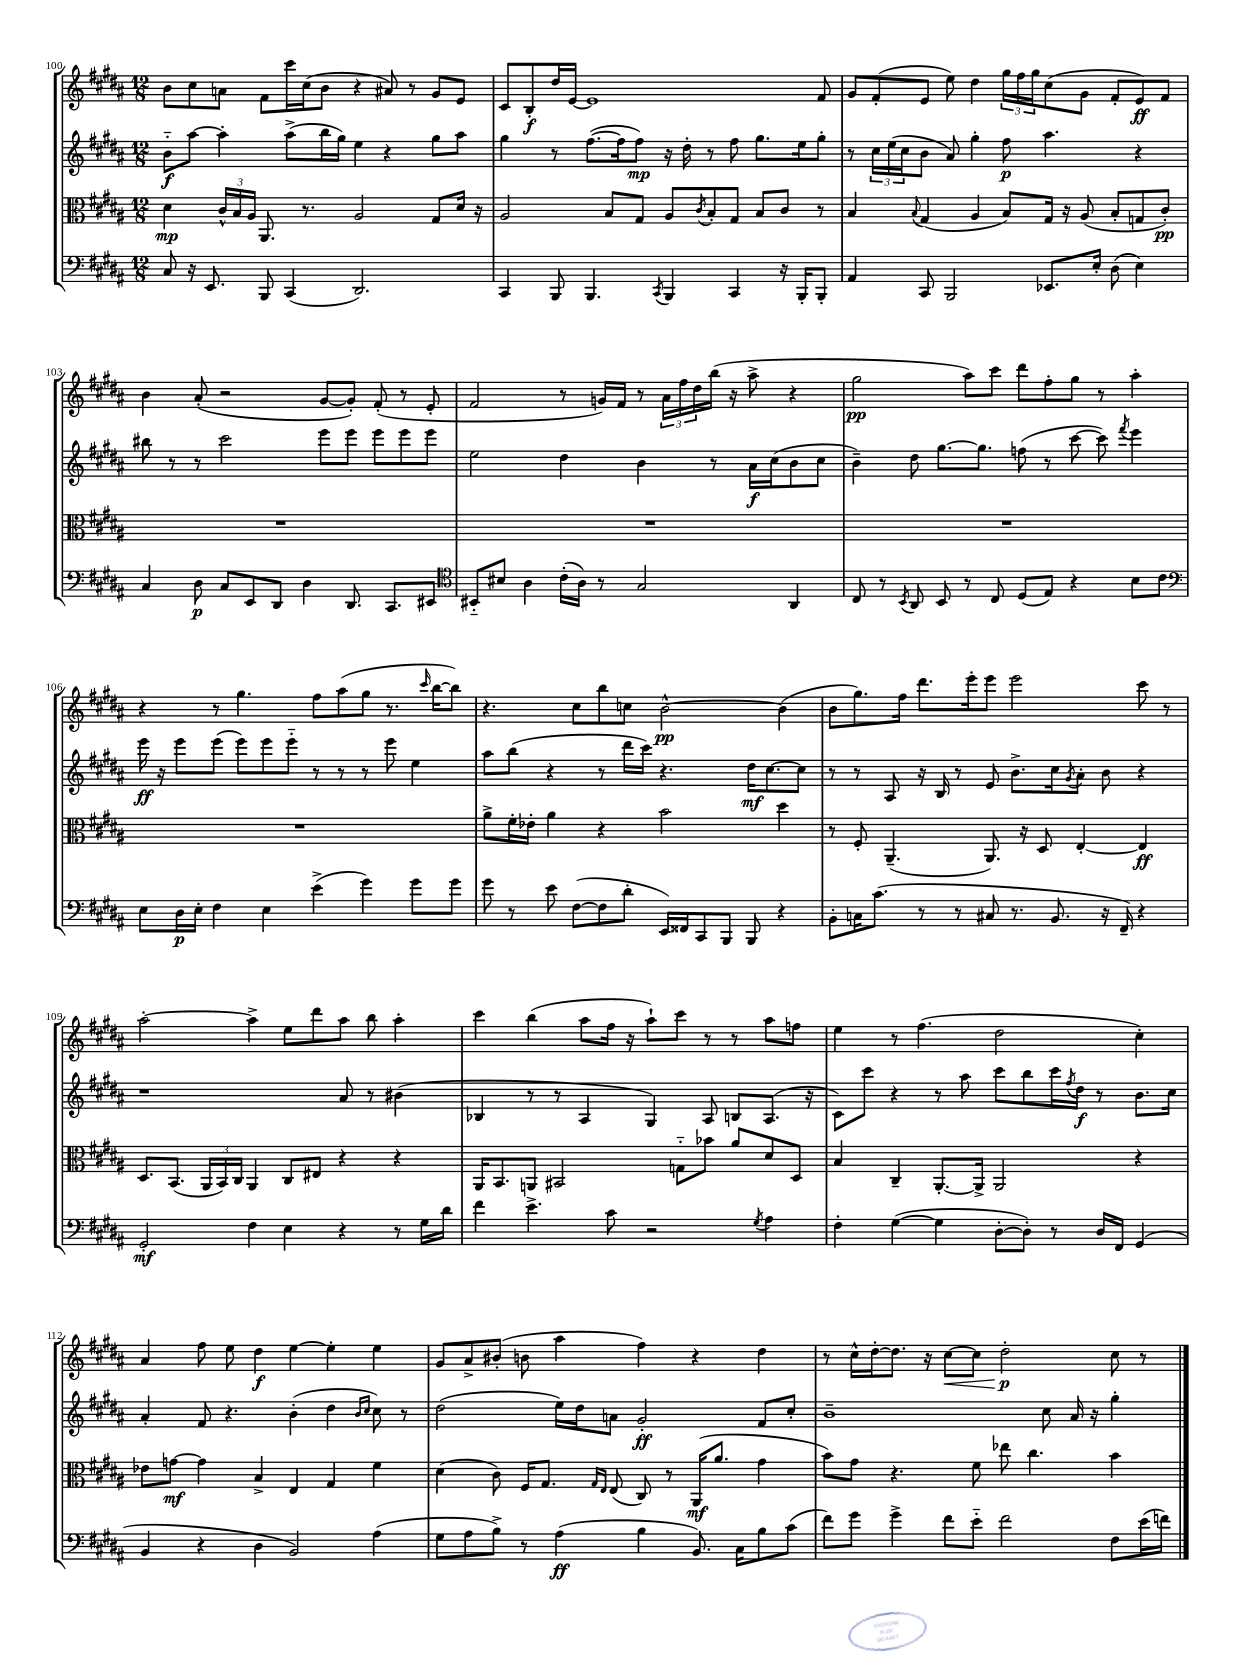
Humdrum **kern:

**kern	**kern	**kern	**kern
*staff4	*staff3	*staff2	*staff1
*clefF4	*clefC3	*clefG2	*clefG2
*k[f#c#g#d#a#]	*k[f#c#g#d#a#]	*k[f#c#g#d#a#]	*k[f#c#g#d#a#]
*M12/8	*M12/8	*M12/8	*M12/8
8C#/	4d#\	8b'~\L	8b\L
16r	.	[8aa#\J	8cc#\
8.EE/	.	.	.
.	24c#^^/LL	4aa#'\]	8a\J
.	24B/	.	.
.	24A#/JJ	.	.
8BBB/	8.AA#/	.	8f#\L
(4CC#/	.	(8aa#^\L	16ccc#\L
.	8.r	.	(16cc#\J
.	.	16bb\L	8b\J
.	.	16gg#\JJ)	.
2.DD#/)	2A#/	4ee\	4r
.	.	4r	8a#/)
.	.	.	8r
.	8G#/L	8gg#\L	8g#/L
.	16d#/Jk	8aa#\J	8e/J
.	16r	.	.
=	=	=	=
4CC#/	2A#/	4gg#\	8c#/L
.	.	.	8B'/
8BBB/	.	8r	16dd#/L
.	.	.	[16e/JJ
4.BBB/	.	([8.ff#\L	1e]
.	8B/L	.	.
.	.	16ff#\]k	.
.	8G#/J	8ff#\J)	.
8qCC#/	.	.	.
4BBB/	8A#/L	16r	.
.	.	16dd#'\	.
.	8qc#/	.	.
.	8B'/	8r	.
4CC#/	8G#/J	8ff#\	.
.	8B/L	8.gg#\L	.
16r	8c#/J	.	.
16BBB'/LK	.	16ee\k	.
8BBB'/J	8r	8gg#'\J	8f#/
=	=	=	=
4AA#/	4B/	8r	8g#/L
.	.	24cc#\LL	(8f#'/
.	.	(24ee\	.
.	.	24cc#\J	.
.	8qqB/	.	.
8CC#/	(4G#/	8b\J	8e/J
2BBB/	.	8a#/)	8ee\)
.	4A#/	4gg#'\	4dd#\
.	8B/L)	8ff#\	24gg#\LL
.	.	.	24ff#\
.	.	.	24gg#\J
8.EE-/L	16G#/Jk	4.aa#\	(8cc#\
.	16r	.	.
.	(8A#/	.	8g#\J
16E'/Jk	.	.	.
(8D#\	8B'/L	.	8f#'/L
4E\)	8G/	4r	8e/)
.	8c#'/J)	.	8f#/J
=	=	=	=
4C#/	1.r	8bb#\	4b\
.	.	8r	.
8D#\	.	8r	(8a#'/
8C#/L	.	2ccc#\	2r
8EE/	.	.	.
8DD#/J	.	.	.
4D#\	.	.	.
.	.	8eee\L	[8g#/L
8.DD#/	.	8eee\J	8g#'/]J)
.	.	8eee\L	(8f#'/
8.CC#/L	.	.	.
.	.	8eee\	8r
8EE#/J	.	8eee\J	8e'/
=	=	=	=
*clefC4	*	*	*
8BB#'~/L	1.r	2ee\	2f#/
8B#/J	.	.	.
4A#\	.	.	.
(16c#'\LL	.	4dd#\	8r
16A#\JJ)	.	.	.
8r	.	.	16g/LL)
.	.	.	16f#/JJ
2G#/	.	4b\	8r
.	.	.	24a#\LL
.	.	.	24ff#\
.	.	.	24dd#\
.	.	8r	(16bb\JJ
.	.	.	16r
.	.	16a#\LL	8aa#^\
.	.	(16cc#\J	.
4AA#/	.	8b\	4r
.	.	8cc#\J	.
=	=	=	=
8C#/	1.r	4b~\)	2gg#\
8r	.	.	.
8qBB/	.	.	.
8AA#/	.	8dd#\	.
8BB/	.	[8.gg#\L	.
8r	.	.	8aa#\L)
.	.	8.gg#\]J	.
8C#/	.	.	8ccc#\J
(8D#/L	.	(8ff\	8ddd#\L
8E/J)	.	8r	8ff#'\
4r	.	[8ccc#\	8gg#\J
.	.	8ccc#\])	8r
.	.	8qfff#/	.
8B\L	.	4eee\	4aa#'\
8c#\J	.	.	.
=	=	=	=
*clefF4	*	*	*
8E\L	1.r	16eee\	4r
.	.	16r	.
16D#\L	.	8eee\L	.
16E'\JJ	.	.	.
4F#\	.	(8eee\J	8r
.	.	8eee\L)	4.gg#\
4E\	.	8eee\	.
.	.	8eee'~\J	.
(4e^\	.	8r	8ff#\L
.	.	8r	(8aa#\
4g#\)	.	8r	8gg#\J
.	.	8eee\	8.r
8g#\L	.	4ee\	.
.	.	.	16qqccc#/
.	.	.	[16bb\LK
8g#\J	.	.	8bb\]J)
=	=	=	=
8g#\	8a#^\L	8aa#\L	4.r
8r	16f#'\L	(8bb\J	.
.	16e-'\JJ	.	.
8e\	4a#\	4r	.
([8F#\L	.	.	8cc#\L
8F#\]	4r	8r	8bb\
8d#'\J	.	16ddd#\LL	8cc\J
.	.	16ccc#\JJ)	.
16EE/LL)	2b\	4.r	[2b^^\
16FF##/J	.	.	.
8CC#/	.	.	.
8BBB/J	.	.	.
8BBB/	.	16dd#\LK	.
.	.	[8.cc#\	.
4r	4dd#\	.	(4b\]
.	.	8cc#\]J	.
=	=	=	=
8BB'\L	8r	8r	8b\L
16C\K	8F#'/	8r	8.gg#\)
(8.c#\J	.	.	.
.	(4.AA#~/	8A#/	.
.	.	.	16ff#\Jk
8r	.	16r	8.ddd#\L
.	.	16B/	.
8r	.	8r	.
.	.	.	16eee'\k
8C#/	8.AA#/)	8e/	8eee\J
8.r	.	8.b^\L	2eee\
.	16r	.	.
.	8D#/	.	.
8.BB/	.	16cc#\k	.
.	.	8qg#/	.
.	[4E'/	8a#'\J	.
16r	.	8b\	.
16FF#~/)	.	.	.
4r	4E/]	4r	8ccc#\
.	.	.	8r
=	=	=	=
2GG#'/	8.D#/L	1r	[2aa#'\
.	(8.BB/J	.	.
.	24AA#/LL	.	.
.	24BB/)	.	.
.	24C#/JJ	.	.
4F#\	4AA#/	.	4aa#^\]
4E\	8C#/L	.	8ee\L
.	8E#/J	.	8ddd#\
4r	4r	8a#/	8aa#\J
.	.	8r	8bb\
8r	4r	(4b#\	4aa#'\
16G#\LL	.	.	.
16d#\JJ	.	.	.
=	=	=	=
4f#\	16AA#/LK	4B-/	4ccc#\
.	8.BB/	.	.
4.e^\	8AA/J	8r	(4bb\
.	2BB#/	8r	.
.	.	4A#/	8aa#\L
8c#\	.	.	16ff#\Jk
.	.	.	16r
2r	.	4G#/)	8aa#`\L)
.	8G'~\L	.	8ccc#\J
.	8b-\J	8A#/	8r
.	8a#/L	8B/L	8r
8qG#/	.	.	.
4A#\	8d#/	(8.A#/J	8aa#\L
.	8D#/J	.	8ff\J
.	.	16r	.
=	=	=	=
4F#'\	4B/	8c#\L)	4ee\
.	.	8ccc#\J	.
([4G#\	4C#~/	4r	8r
.	.	.	(4.ff#\
4G#\]	[8.AA#'/L	8r	.
.	.	8aa#\	.
.	16AA#^/]Jk	.	.
[8D#'\L	2AA#/	8ccc#\L	2dd#\
8D#'\]J)	.	8bb\	.
8r	.	16ccc#\L	.
.	.	8qff#/	.
.	.	16dd#\JJ	.
16D#/LL	.	8r	.
16FF#/JJ	.	.	.
(4GG#/	4r	8.b\L	4cc#'\)
.	.	16cc#\Jk	.
=	=	=	=
4BB/	8e-\L	4a#'/	4a#/
.	[8g\J	.	.
4r	4g\]	8f#/	8ff#\
.	.	4.r	8ee\
4D#\	4B^/	.	4dd#\
2BB/)	4E/	(4b'\	[4ee\
.	4G#/	4dd#\	4ee'\]
.	.	16qqb/LL	.
.	.	16qqcc#/JJ	.
(4A#\	4f#\	8cc#\)	4ee\
.	.	8r	.
=	=	=	=
8G#\L	(4d#\	(2dd#\	8g#/L
8A#\	.	.	8a#^/
8B^\J)	8c#\)	.	(8b#'/J
8r	16F#/LK	.	8b\
.	8.G#/J	.	.
(4A#\	.	16ee\LL)	4aa#\
.	.	16dd#\J	.
.	16qqG#/LL	.	.
.	16qqE/JJ	.	.
.	(8E/	8a\J	.
4B\	8C#/)	2g#'/	4ff#\)
.	8r	.	.
8.BB/)	(16AA#/LK	.	4r
.	8.a#/J	.	.
16C#\LK	.	.	.
8B\	4g#\	8f#/L	4dd#\
(8c#\J	.	8cc#'/J	.
=	=	=	=
8f#\L)	8b\L)	1b~	8r
8g#\J	8g#\J	.	16cc#^^\LL
.	.	.	[16dd#'\J
4g#^\	4.r	.	8.dd#\]J
.	.	.	16r
8f#\L	.	.	[8cc#\L
8e'~\J	8f#\	.	8cc#\]J
2f#\	8ee-\	.	2dd#'\
.	4.cc#\	.	.
.	.	8cc#\	.
.	.	16a#/	.
.	.	16r	.
8F#\L	4b\	4gg#'\	8cc#\
(16e\L	.	.	8r
16f\JJ)	.	.	.
==	==	==	==
*-	*-	*-	*-
